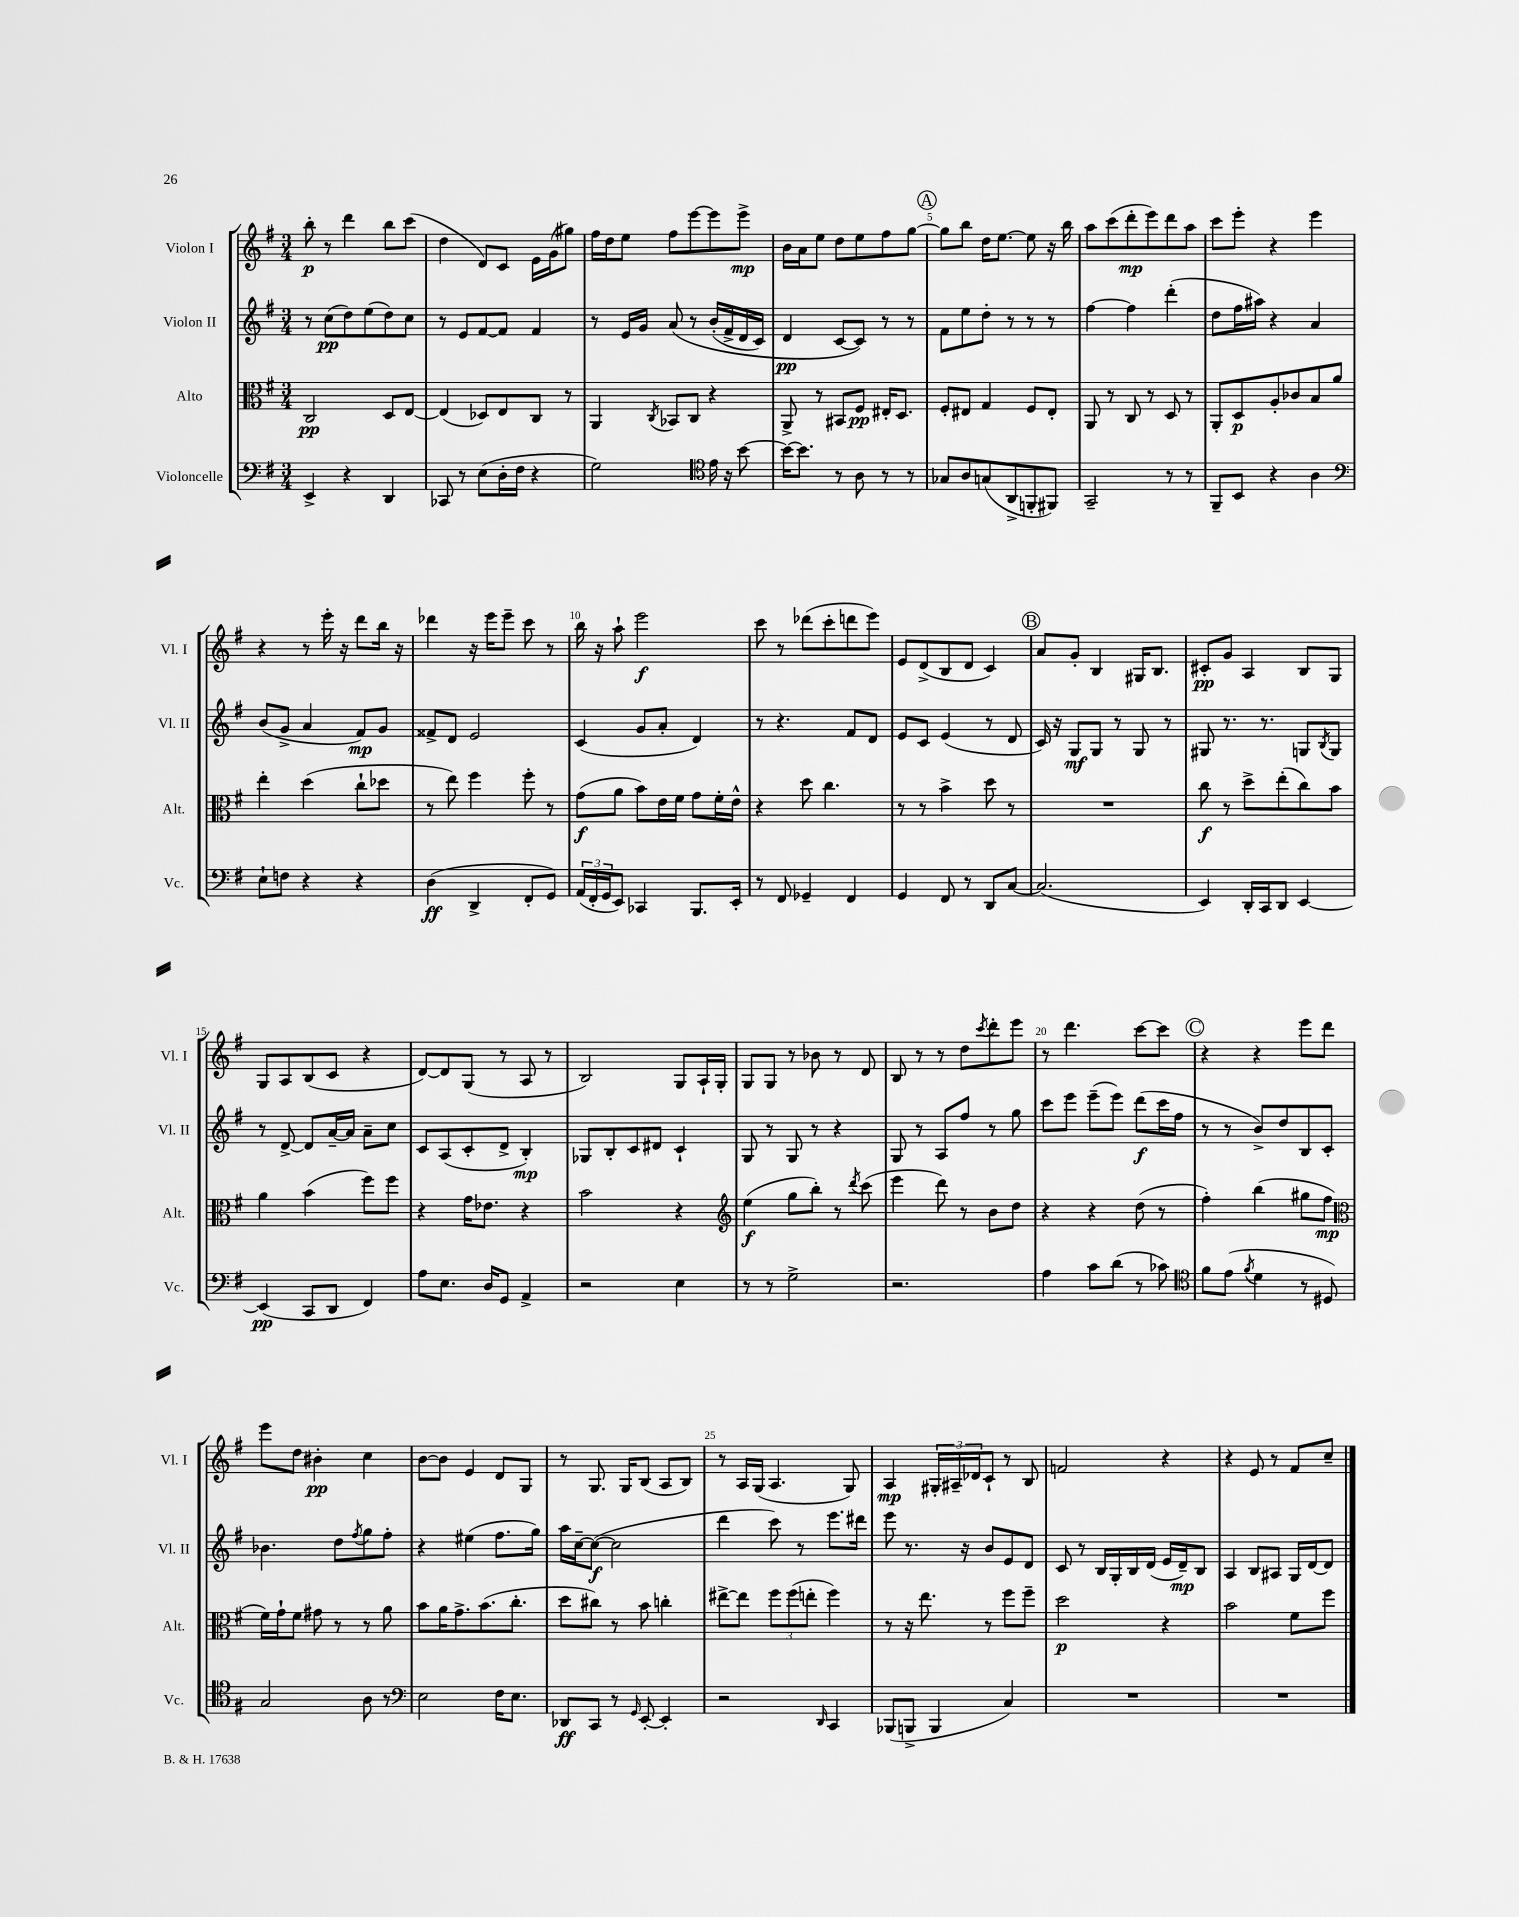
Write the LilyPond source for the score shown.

<<
\new StaffGroup <<
\new Staff = "s0" \with { instrumentName = "Violon I" shortInstrumentName = "Vl. I" } {
    \clef treble \key g \major \numericTimeSignature \time 3/4
    b''8-.\p r8 d'''4 b''8 c'''8( |
    d''4 d'8) c'8 e'16 g'16( gis''8) |
    fis''16 d''16 e''8 fis''8 e'''8~ e'''8 e'''8->\mp |
    b'16 a'16 e''8 d''8 e''8 fis''8 g''8~ |
    \mark \markup { \circle "A" } g''8 b''8 d''16 e''8.~ e''8 r16 b''16 |
    a''8 c'''8( d'''8-.\mp e'''8) d'''8 a''8 |
    c'''8 e'''8-. r4 e'''4 |
    r4 r8 e'''16-. r16 d'''8 b''16 r16 |
    des'''4 r16 e'''16 e'''8-- c'''8 r8 |
    b''16 r16 a''8-! e'''2\f |
    c'''8 r8 des'''8( c'''8-. d'''8 e'''8) |
    e'8 d'8->( b8 d'8 c'4) |
    \mark \markup { \circle "B" } a'8 g'8-. b4 gis16 b8. |
    cis'8-.\pp g'8 a4 b8 g8 |
    g8 a8 b8( c'8 r4 |
    d'8~) d'8 g8( r8 a8 r8 |
    b2) g8 a16-! g16-. |
    g8 g8 r8 bes'8 r8 d'8 |
    b8 r8 r8 d''8 \acciaccatura { c'''8 } d'''8-. e'''8 |
    r8 d'''4. c'''8~ c'''8 |
    \mark \markup { \circle "C" } r4 r4 e'''8 d'''8 |
    e'''8 d''8 bis'4-.\pp c''4 |
    b'8~ b'8 e'4 d'8 g8 |
    r8 g8. g16 b8( a8 b8) |
    r8 a16 g16( a4. g8) |
    a4\mp \tuplet 3/2 { gis16-. ais16-- des'16 } c'8-! r8 b8 |
    f'2 r4 |
    r4 e'8 r8 fis'8 c''8-- \bar "|." |
}
\new Staff = "s1" \with { instrumentName = "Violon II" shortInstrumentName = "Vl. II" } {
    \clef treble \key g \major \numericTimeSignature \time 3/4
    r8 c''8\pp( d''8) e''8( d''8) c''8 |
    r8 e'8 fis'8~ fis'8 fis'4 |
    r8 e'16 g'16 a'8\( r8 b'16-.( fis'16-> d'16 c'16) |
    d'4\pp c'8~ c'8\) r8 r8 |
    \mark \markup { \circle "A" } fis'8 e''8 d''8-. r8 r8 r8 |
    fis''4~ fis''4 d'''4-.( |
    d''8 fis''16 ais''16) r4 a'4 |
    b'8( g'8-> a'4 fis'8\mp) g'8 |
    fisis'8-> d'8 e'2 |
    c'4( g'8 a'8-. d'4) |
    r8 r4. fis'8 d'8 |
    e'8 c'8 e'4( r8 d'8 |
    \mark \markup { \circle "B" } c'16) r16 g8\mf g8 r8 g8 r8 |
    gis8 r8. r8. g8 \acciaccatura { b8 } g8 |
    r8 d'8~-> d'8 a'16~-- a'16 a'8-- c''8 |
    c'8 a8( c'8-. d'8-> b4-.\mp) |
    ges8 b8-. c'8 dis'8 c'4-! |
    g8 r8 g8 r8 r4 |
    g8 r8 a8 fis''8 r8 g''8 |
    c'''8 e'''8 e'''8--( e'''8) d'''8\f( c'''16 fis''16 |
    \mark \markup { \circle "C" } r8 r8 b'8->) d''8 b8 c'8-. |
    bes'4. d''8 \acciaccatura { fis''8 } g''8 fis''8-. |
    r4 eis''4( fis''8. g''16) |
    a''16 c''16~-- c''8~\f( c''2 |
    d'''4 c'''8) r8 e'''8. dis'''16 |
    e'''8 r8. r16 b'8 e'8 d'8 |
    c'8 r8 b16 g16-. b16 d'16( e'16 d'16--\mp) b8 |
    a4 b8 ais8 g16 d'16~ d'8 \bar "|." |
}
\new Staff = "s2" \with { instrumentName = "Alto" shortInstrumentName = "Alt." } {
    \clef alto \key g \major \numericTimeSignature \time 3/4
    c2\pp d8 e8~ |
    e4( des8) e8 c8 r8 |
    a,4 \acciaccatura { c8 } bes,8 c8 r4 |
    a,8-> r8 bis,8 fis8\pp eis16-. d8. |
    \mark \markup { \circle "A" } fis8-. eis8 g4 fis8 eis8-. |
    a,8 r8 c8 r8 d8 r8 |
    a,8-. d8\p a8-. ces'8 b8 a'8 |
    e''4-. d''4( c''8-! des''8 |
    r8 e''8) fis''4 fis''8-. r8 |
    g'8\f( a'8 b'8) e'16 fis'16 g'8 fis'16-. e'16-^ |
    r4 d''8 c''4. |
    r8 r8 b'4-> d''8 r8 |
    \mark \markup { \circle "B" } R2. |
    c''8\f r8 d''8-> e''8-.( c''8) b'8 |
    a'4 b'4( fis''8) fis''8 |
    r4 g'16 ees'8. r4 |
    b'2 r4 |
    \clef treble e''4\f( g''8 b''8-.) r8 \acciaccatura { d'''8 } c'''8( |
    e'''4 d'''8) r8 b'8 d''8 |
    r4 r4 d''8( r8 |
    \mark \markup { \circle "C" } fis''4-.) b''4( gis''8 fis''8\mp |
    \clef alto fis'16) g'16-! fis'8 gis'8 r8 r8 a'8 |
    b'8 a'16 g'8.-> b'8.( c''8.-. |
    d''8 cis''8) r8 b'8 c''4-. |
    eis''8~-> eis''8 \tuplet 3/2 { fis''8 fis''8( e''8-. } fis''4) |
    r8 r16 e''8. r8 fis''8 fis''8-- |
    d''2\p r4 |
    b'2 fis'8 fis''8 \bar "|." |
}
\new Staff = "s3" \with { instrumentName = "Violoncelle" shortInstrumentName = "Vc." } {
    \clef bass \key g \major \numericTimeSignature \time 3/4
    e,4-> r4 d,4 |
    ces,8 r8 e8( d16-. fis16 r4 |
    g2) \clef tenor e'16 r16 b'8~ |
    b'16~ b'8. r8 a8 r8 r8 |
    \mark \markup { \circle "A" } ges8 a8 g8( a,8-> f,8-. fis,8) |
    g,2-- r8 r8 |
    fis,8-- b,8 r4 a4 |
    \clef bass e8-! f8 r4 r4 |
    d4\ff( d,4-> fis,8-. g,8) |
    \tuplet 3/2 { a,16( fis,16-. g,16 } e,8) ces,4 b,,8. e,16-. |
    r8 fis,8 ges,4-- fis,4 |
    g,4 fis,8 r8 d,8 c8~ |
    \mark \markup { \circle "B" } c2.( |
    e,4) d,16-. c,16 d,8 e,4~ |
    e,4\pp( c,8 d,8 fis,4) |
    a8 e8. d16 g,8 a,4-> |
    r2 e4 |
    r8 r8 g2-> |
    r2. |
    a4 c'8 d'8( r8 ces'8) |
    \mark \markup { \circle "C" } \clef tenor fis'8 e'8( \acciaccatura { fis'8 } d'4 r8 dis8) |
    g2 a8 r8 |
    \clef bass e2 fis16 e8. |
    des,8\ff c,8 r8 \grace { g,16 } e,8~-. e,4-. |
    r2 \grace { d,16 } c,4 |
    bes,,8( b,,8-> b,,4 c4) |
    R2. |
    R2. \bar "|." |
}
>>
>>
\layout { \context { \Score \override BarNumber.break-visibility = ##(#f #t #t) barNumberVisibility = #(every-nth-bar-number-visible 5) } }
